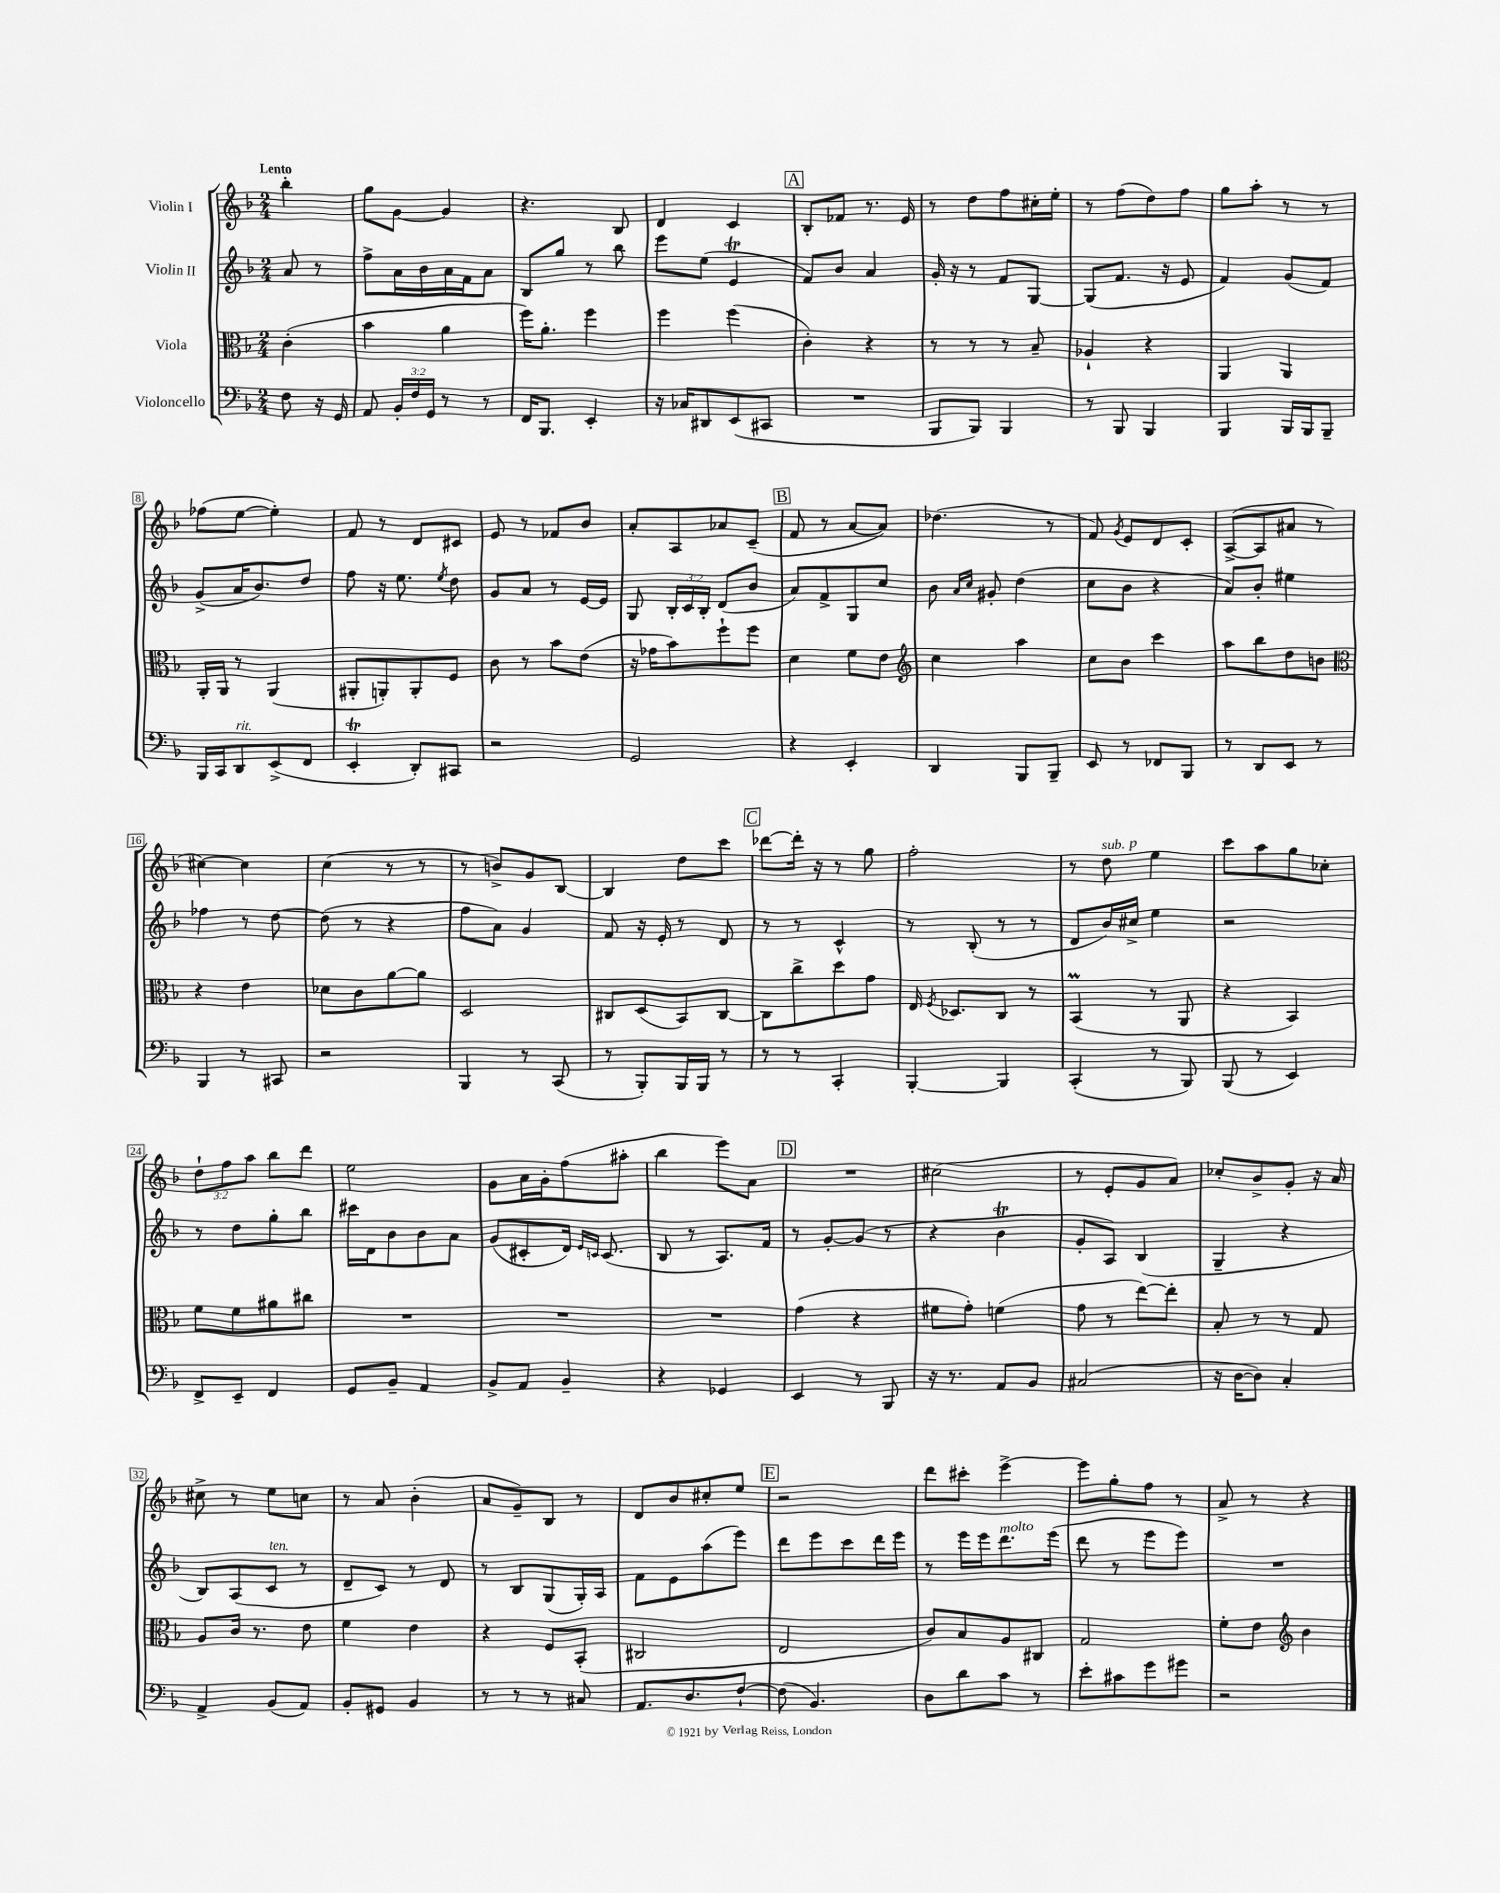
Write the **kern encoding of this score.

**kern	**kern	**kern	**kern
*staff4	*staff3	*staff2	*staff1
*clefF4	*clefC3	*clefG2	*clefG2
*k[b-]	*k[b-]	*k[b-]	*k[b-]
*M2/4	*M2/4	*M2/4	*M2/4
8F	(4c'	8a	4bb-'
16r	.	8r	.
16GG	.	.	.
=	=	=	=
8AA	4b-	8ff^	8gg
24BB-'	.	16a	[8g
24F	.	.	.
.	.	16b-	.
24GG	.	.	.
8r	4a	16a	4g]
.	.	16f	.
8r	.	8a	.
=	=	=	=
16FF	16ff)	8B-	4.r
8.BBB-	8.a'	.	.
.	.	8gg	.
4EE'	4ff	8r	.
.	.	8bb-	8B-
=	=	=	=
16r	4ff	8eee	4d
16C-	.	.	.
8DD#	.	(8ee	.
(8EE	(4ff	4e	4c
8CC#	.	.	.
=	=	=	=
2r	4c')	8f)	8B-'
.	.	8b-	8f-
.	4r	4a	8.r
.	.	.	16e
=	=	=	=
8BBB-	8r	16g'	8r
.	.	16r	.
8BBB-)	8r	8r	8dd
4BBB-	8r	8f	8ff
.	8B-~	[8G	16cc#'
.	.	.	16ee'
=	=	=	=
8r	4A-`	(8G]	8r
8BBB-	.	8.f	(8ff
4BBB-	4r	.	8dd)
.	.	16r	.
.	.	8e	8ff
=	=	=	=
4BBB-	4AA	4f)	8gg
.	.	.	8aa'
16BBB-	4AA	(8g	8r
16BBB-	.	.	.
8BBB-~	.	8f)	8r
=	=	=	=
16BBB-	16AA'	(8g^	(8ff-
16CC	16AA	.	.
8DD	8r	16a	[8ee
.	.	8.b-)	.
(8EE^	(4AA	.	4ee'])
8FF	.	8dd	.
=	=	=	=
4EE'	8AA#'	8ff	8f
.	8AA')	16r	8r
.	.	8.ee	.
8DD')	8AA'	.	8d
.	.	8qee	.
8CC#	8F	8dd	8c#
=	=	=	=
2r	8c	8g	8e
.	8r	8a	8r
.	8b-	8r	8f-
.	(8e	[16e	8b-
.	.	16e]	.
=	=	=	=
2GG	16r	8G	8a'
.	16g-	.	.
.	8b-)	24B-'	8A
.	.	24c	.
.	.	24B-'	.
.	8ff`	(8d	8a-
.	8ff	8b-	(8c~
=	=	=	=
4r	4d	8a)	8f
.	.	8f^	8r
4EE'	8f	8G	[8a
.	8e	8cc	8a])
=	=	=	=
*	*clefG2	*	*
4DD	4cc	8b-	(4.dd-
.	.	16qqa	.
.	.	16qqcc	.
.	.	8g#'	.
8BBB-	4aa	(4dd	.
8BBB-~	.	.	8r
=	=	=	=
8EE	8cc	8cc	8f)
.	.	.	8qg
8r	8b-	8b-	8e
8FF-	4ccc	4r	8d
8BBB-	.	.	8c'
=	=	=	=
8r	8aa	8a)	([8A^
8DD	8bb-	8b-'	8A]
8EE	8dd	4ee#	8a#
8r	8b	.	8r
=	=	=	=
*	*clefC3	*	*
4BBB-	4r	4ff-	[4cc#)
8r	4e	8r	4cc#]
8CC#	.	[8dd	.
=	=	=	=
2r	8d-	(8dd]	(4cc
.	8c	8r	.
.	[8a	4r	8r
.	8a]	.	8r
=	=	=	=
4BBB-	2D	8ff	8r
.	.	8a)	8b^)
8r	.	4g	8g
(8CC	.	.	[8B-
=	=	=	=
8r	8C#	8f	4B-]
8BBB-')	(8D	16r	.
.	.	16e'	.
16BBB-	8BB-)	8r	8dd
16BBB-	.	.	.
8r	[8C#	8d	8ccc
=	=	=	=
8r	8C#]	8r	[8ddd-
8r	8cc^	8r	16ddd-']
.	.	.	16r
4CC'	8dd	4c^^	8r
.	8g	.	8gg
=	=	=	=
[4BBB-'	16E	8r	2ff'
.	8qF	.	.
.	8.D-	.	.
.	.	(8B-'	.
4BBB-]	8C	8r	.
.	8r	8r	.
=	=	=	=
(4CC'	(4BB-	8d	8r
.	.	16b-)	8dd
.	.	16cc#^	.
8r	8r	4ee	4ee
8BBB-)	8AA	.	.
=	=	=	=
(8BBB-	4r	2r	8ccc
8r	.	.	8aa
4EE)	4BB-)	.	8gg
.	.	.	8cc-'
=	=	=	=
8FF^	8f	8r	12dd`
.	.	.	12ff
8EE~	8f	8dd	.
.	.	.	12aa
4FF	8a#	8gg'	8bb-
.	8cc#	8bb-	8ddd
=	=	=	=
8GG	2r	16ccc#	2ee
.	.	16d	.
8BB-~	.	8b-	.
4AA	.	8b-	.
.	.	8a	.
=	=	=	=
8BB-^	2r	(8g	8g
8AA	.	8c#'	16a
.	.	.	16g'
4BB-~	.	16d)	(8ff
.	.	16qqe	.
.	.	16qqc	.
.	.	(8.c	.
.	.	.	8aa#'
=	=	=	=
4r	2r	8B-	4bb-
.	.	8r	.
4GG-	.	8.A)	8eee)
.	.	.	8a
.	.	16f	.
=	=	=	=
4EE	(4g	8r	2r
.	.	[8g'	.
8r	4r	(8g]	.
8BBB-	.	8r	.
=	=	=	=
16r	8f#	4r	(2cc#
8.r	.	.	.
.	8g')	.	.
8AA	(4f	4b-	.
8BB-	.	.	.
=	=	=	=
(2C#	8g	8g'	8r
.	8r	8A)	8e'
.	[8ee)	(4B-	8g
.	8ee']	.	8a)
=	=	=	=
16r	8B-'	4G~	8cc-'
[16D	.	.	.
8D])	8r	.	8b-^
4C'	8r	4r	8g'
.	8G	.	16r
.	.	.	16a
=	=	=	=
4AA^	8A	8B-)	8cc#^
.	16c	(8A	8r
.	8.r	.	.
(8BB-	.	8c	8ee
8AA)	8e	8r	8cc
=	=	=	=
8BB-'	4f	8d~	8r
8GG#	.	8c)	8a
4BB-	4e	8r	(4b-'
.	.	8d	.
=	=	=	=
8r	4r	8r	8a
8r	.	8B-	8g~)
8r	8F	(8G	8B-
8C#	(8BB-'	16G')	8r
.	.	16A	.
=	=	=	=
8.AA	2C#	8f	8d
.	.	8e	8b-
8.D	.	.	.
.	.	(8aa	8cc#'
[8F`	.	8eee)	8ee
=	=	=	=
(8F]	2E	8ddd	2r
4.BB-)	.	8eee	.
.	.	8ccc	.
.	.	16ddd	.
.	.	16eee	.
=	=	=	=
8D	8c)	8r	8ddd
8d	8B-	16eee	8ccc#'
.	.	16eee	.
8c	8A	8.ddd	[4eee^
8r	8C#	.	.
.	.	(16eee	.
=	=	=	=
8e'	2G	8ddd	8eee]
8c#	.	8r	8gg'
8g	.	8eee	8ff
8g#	.	8eee)	8r
=	=	=	=
2r	8f'	2r	8a^
.	8e	.	8r
*	*clefG2	*	*
.	4b-	.	4r
==	==	==	==
*-	*-	*-	*-
